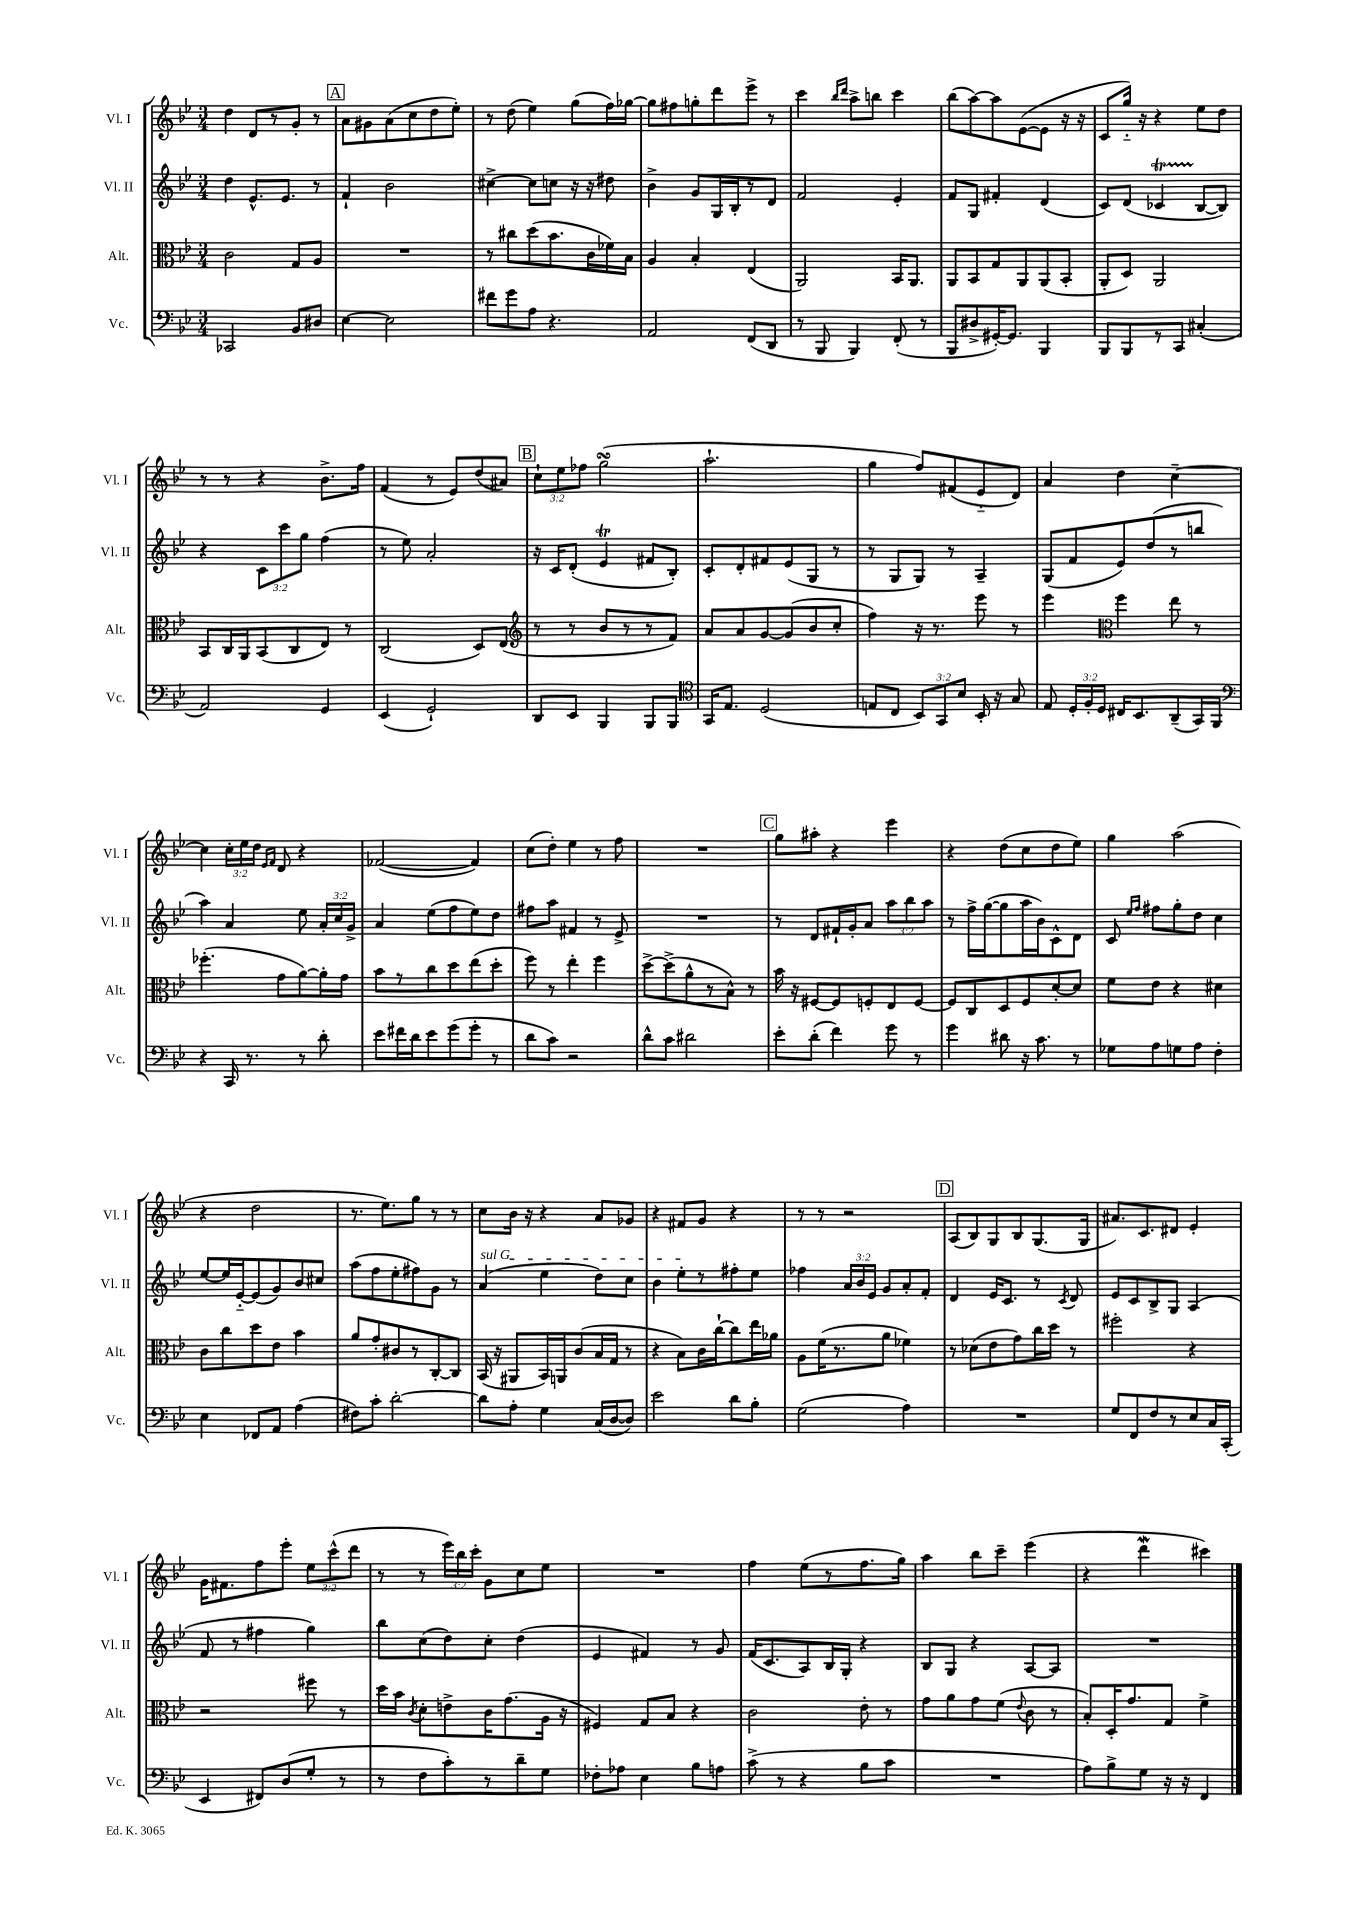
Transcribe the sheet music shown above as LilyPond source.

<<
\new StaffGroup <<
\new Staff = "s0" \with { instrumentName = "Vl. I" shortInstrumentName = "Vl. I" } {
    \clef treble \key bes \major \numericTimeSignature \time 3/4 \override Staff.TupletNumber.text = #tuplet-number::calc-fraction-text
    \autoBeamOff d''4 d'8[ r8 g'8]-. r8 |
    \mark \markup { \box "A" } a'8[ gis'8 a'8( c''8 d''8 ees''8]-.) |
    r8 d''8( ees''4) g''8[( f''16) ges''16]~ |
    ges''8[ fis''8 g''8-. d'''8 ees'''8]-> r8 |
    c'''4 \grace { bes''16[ d'''16] } a''8[-> b''8] c'''4 |
    bes''8[( a''8~) a''8 ees'8~( ees'8] r16 r16 |
    c'8[ g''16]-_) r16 r4 ees''8[ d''8] |
    r8 r8 r4 bes'8.[-> f''16] |
    f'4( r8 ees'8[) d''8( ais'8]) |
    \mark \markup { \box "B" } \tuplet 3/2 { c''8[-! ees''8 fes''8] } g''2\turn( |
    a''2.-! |
    g''4 f''8[) fis'8( ees'8-_ d'8]) |
    a'4 d''4 c''4~-- |
    c''4 \tuplet 3/2 { c''16[-. ees''16 d''16] } \grace { ees'16[ f'16] } d'8 r4 |
    fes'2~( fes'4) |
    c''8[( d''8]-.) ees''4 r8 f''8 |
    R2. |
    \mark \markup { \box "C" } g''8[ ais''8]-. r4 ees'''4 |
    r4 d''8[( c''8 d''8 ees''8]) |
    g''4 a''2( |
    r4 d''2 |
    r8. ees''8.[) g''8] r8 r8 |
    c''8[ bes'16] r16 r4 a'8[ ges'8] |
    r4 fis'8[ g'8] r4 |
    r8 r8 r2 |
    \mark \markup { \box "D" } a8[( bes8) g8 bes8 g8.( g16] |
    ais'8.[) c'8. dis'8] ees'4-. |
    g'16[ fis'8. f''8 ees'''8]-. \tuplet 3/2 { ees''8[ c'''8-^( d'''8] } |
    r8 r8 \tuplet 3/2 { ees'''16[) bes''16 c'''16]-. } g'8[ c''8 ees''8] |
    R2. |
    f''4 ees''8[( r8 f''8. g''16]) |
    a''4 bes''8[ c'''8]-- ees'''4( |
    r4 d'''4\mordent cis'''4) \bar "|." |
}
\new Staff = "s1" \with { instrumentName = "Vl. II" shortInstrumentName = "Vl. II" } {
    \clef treble \key bes \major \numericTimeSignature \time 3/4 \override Staff.TupletNumber.text = #tuplet-number::calc-fraction-text
    \autoBeamOff d''4 ees'8.[-^ ees'8.] r8 |
    \mark \markup { \box "A" } f'4-! bes'2 |
    cis''4~-> cis''8[ c''8] r16 r16 dis''8 |
    bes'4-> g'8[ g16 bes16-. r8 d'8] |
    f'2 ees'4-. |
    f'8[ g8] fis'4-. d'4( |
    c'8[) d'8]( ces'4\startTrillSpan bes8[~\stopTrillSpan bes8]) |
    r4 \tuplet 3/2 { c'8[ c'''8 g''8] } f''4( |
    r8 ees''8) a'2-. |
    \mark \markup { \box "B" } r16 c'16[ d'8]-.( ees'4\trill fis'8[ bes8]-.) |
    c'8[-. d'8-. fis'8 ees'8( g8] r8 |
    r8 g8[ g8]) r8 a4-- |
    g8[( f'8 ees'8) d''8( r8 b''8] |
    a''4) a'4 ees''8 \tuplet 3/2 { a'16[-. c''16 g'16]-> } |
    a'4 ees''8[( f''8 ees''8) d''8] |
    fis''8[ a''8] fis'4 r8 ees'8-> |
    R2. |
    \mark \markup { \box "C" } r8 d'8[ fis'16-! g'16-. a'8] \tuplet 3/2 { a''8[ bes''8 a''8] } |
    r8 f''16[-> g''16~( g''8 a''16 bes'16) c'8-^ d'8] |
    c'8 \grace { ees''16[ f''16] } fis''8[ g''8-. d''8] c''4 |
    ees''8[~ ees''16 ees'16~-_ ees'8( g'8) bes'8 cis''8] |
    a''8[( f''8 ees''8-. fis''8) g'8] r8 |
    \once \override TextSpanner.bound-details.left.text = \markup { \italic "sul G" } a'4\startTextSpan( ees''4 d''8[) c''8] |
    bes'4 ees''8[-.\stopTextSpan r8 fis''8-. ees''8] |
    fes''4 \tuplet 3/2 { a'16[ bes'16 ees'16] } g'8[ a'8-. f'8]-. |
    \mark \markup { \box "D" } d'4 ees'16[ c'8.] r8 \acciaccatura { c'8 } d'8 |
    ees'8[ c'8 bes8-> g8] a4( |
    f'8 r8 fis''4 g''4) |
    bes''8[ c''8( d''8) c''8]-. d''4( |
    ees'4 fis'4) r8 g'8 |
    f'16[( c'8. a8) bes16 g16]-. r4 |
    bes8[ g8] r4 a8[~ a8] |
    R2. \bar "|." |
}
\new Staff = "s2" \with { instrumentName = "Alt." shortInstrumentName = "Alt." } {
    \clef alto \key bes \major \numericTimeSignature \time 3/4
    \autoBeamOff c'2 g8[ a8] |
    \mark \markup { \box "A" } R2. |
    r8 cis''8[ d''8( bes'8. c'16 fes'16) bes16] |
    a4 bes4-. ees4( |
    a,2) bes,16[ a,8.] |
    a,8[ bes,8 g8 a,8 a,8( bes,8]-. |
    a,8[-. d8]) a,2 |
    bes,8[ c16 a,16 bes,8( c8 ees8]) r8 |
    c2( d8[) ees8]( |
    \mark \markup { \box "B" } \clef treble r8 r8 bes'8[ r8 r8 f'8]) |
    a'8[ a'8 g'8~ g'8( bes'8 c''8]-. |
    f''4) r16 r8. ees'''8 r8 |
    ees'''4 \clef alto f''4 ees''8 r8 |
    fes''4.-.( g'8[ a'8~) a'16-. g'16] |
    bes'8[ r8 c''8 d''8 ees''8( d''8]-. |
    f''8) r8 ees''4-. f''4 |
    d''8[~-> d''8->( a'8-^ r8 bes8]-^) r8 |
    \mark \markup { \box "C" } bes'16 r16 fis8[~ fis8 f8-. ees8 f8]~ |
    f8[ c8 d8 f8 d'8~-. d'8] |
    f'8[ ees'8] r4 dis'4 |
    c'8[ c''8 d''8 ees'8] bes'4 |
    a'8[ g'8-. cis'8 r8 c8~-. c8] |
    bes,16( r16 ais,8[ bes,16) a,16 c'8( bes16 g16] r8 |
    r4 bes8[) c'16 c''16~-! c''8 ees''16 aes'16] |
    a8[ f'16( r8. a'8] fes'4) |
    \mark \markup { \box "D" } r8 des'8[( ees'8 g'8) c''16 d''16] r8 |
    fis''2-. r4 |
    r2 fis''8 r8 |
    d''16[ bes'16] \acciaccatura { c'8 } d'8[-. e'8-> c'16 g'8.( a16] r16 |
    fis4) g8[ bes8] r4 |
    c'2 ees'8-. r8 |
    g'8[ a'8 g'8 f'8]( \appoggiatura { ees'8 } c'8 r8 |
    bes8[-.) d16-. g'8. g8] f'4-> \bar "|." |
}
\new Staff = "s3" \with { instrumentName = "Vc." shortInstrumentName = "Vc." } {
    \clef bass \key bes \major \numericTimeSignature \time 3/4 \override Staff.TupletNumber.text = #tuplet-number::calc-fraction-text
    \autoBeamOff ces,2 bes,8[ dis8] |
    \mark \markup { \box "A" } ees4~ ees2 |
    fis'8[ g'8 a8] r4. |
    a,2 f,8[( d,8] |
    r8 bes,,8 bes,,4) f,8-.( r8 |
    bes,,8[ dis8-> gis,16~-.) gis,8.] bes,,4 |
    bes,,8[ bes,,8 r8 c,8] cis4-.( |
    a,2) g,4 |
    ees,4( g,2-!) |
    \mark \markup { \box "B" } d,8[ ees,8] bes,,4 bes,,8[ bes,,8] |
    \clef tenor g,16[ ees8.] d2( |
    e8[ c8] \tuplet 3/2 { bes,8[) g,8 bes8] } bes,16-. r16 g8 |
    ees8 \tuplet 3/2 { d16[-. f16-. d16] } cis16[ bes,8. a,8--( g,16) f,16] |
    \clef bass r4 c,16 r8. r8 d'8-. |
    ees'8[ fis'16 d'16 ees'8 g'8( g'8]-. r8 |
    d'8[ c'8]) r2 |
    d'8[-^ c'8] dis'2 |
    \mark \markup { \box "C" } ees'8[-. d'8]-.( f'4) g'8 r8 |
    g'4 dis'8 r16 c'8. r8 |
    ges8[ a8 g8 a8] f4-. |
    ees4 fes,8[ a,8] a4( |
    fis8[) c'8]-. d'2~-. |
    d'8[ a8]-. g4 c16[( d16~ d8]) |
    ees'2 d'8[ bes8]-. |
    g2( a4) |
    \mark \markup { \box "D" } R2. |
    g8[ f,8 f8 r8 ees8 c16 c,16]-.( |
    ees,4 fis,8[) d8( g8]-. r8 |
    r8 f8[ c'8-.) r8 d'8-- g8] |
    fes8[-. aes8] ees4 bes8[ a8] |
    c'8->( r8 r4 bes8[ c'8] |
    R2. |
    a8[) bes8-> g8] r16 r16 f,4 \bar "|." |
}
>>
>>
\layout { \context { \Score \remove "Bar_number_engraver" } }
